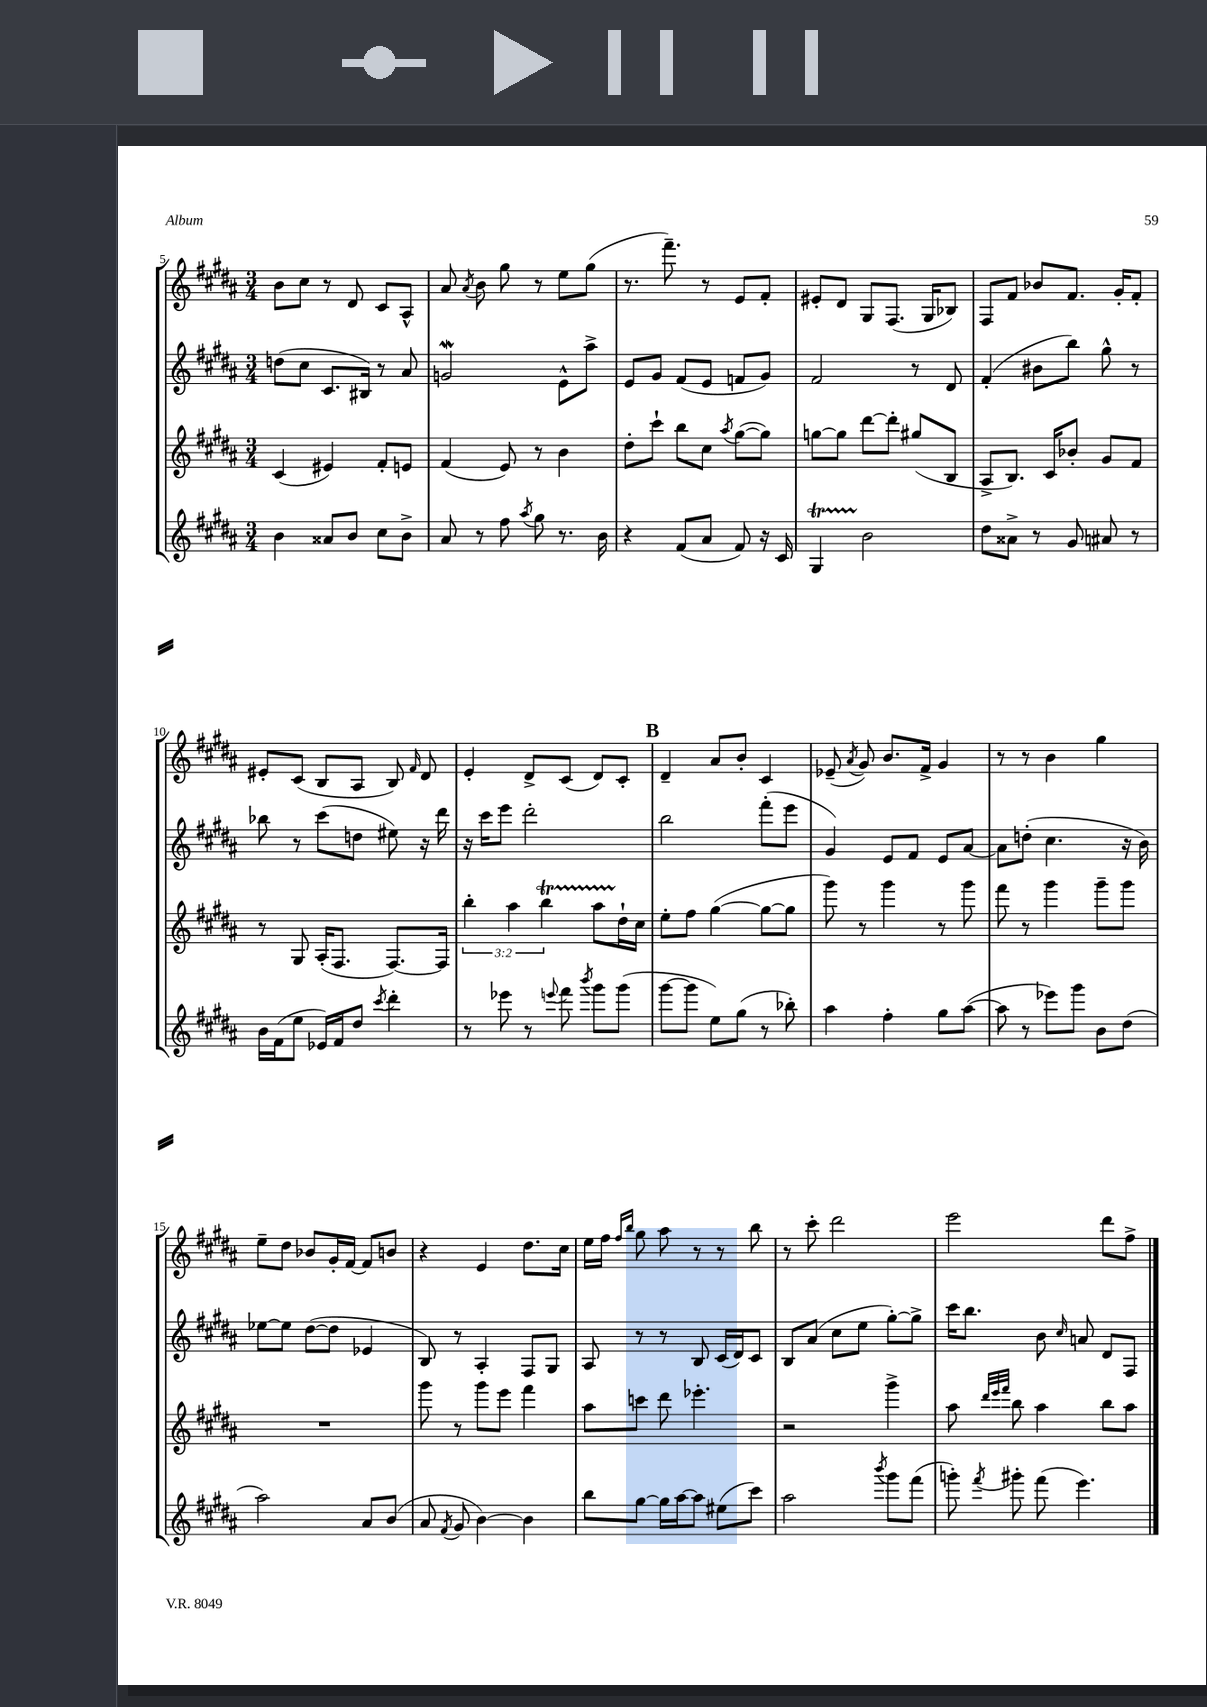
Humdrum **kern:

**kern	**kern	**kern	**kern
*staff4	*staff3	*staff2	*staff1
*clefG2	*clefG2	*clefG2	*clefG2
*k[f#c#g#d#a#]	*k[f#c#g#d#a#]	*k[f#c#g#d#a#]	*k[f#c#g#d#a#]
*M3/4	*M3/4	*M3/4	*M3/4
4b	(4c#	(8dd	8b
.	.	8cc#	8cc#
8a##	4e#)	8.c#	8r
8b	.	.	8d#
.	.	16B#)	.
8cc#	8f#'	8r	8c#
8b^	8e	8a#	8A#^^
=	=	=	=
8a#	(4f#	2g	8a#
.	.	.	8qa#
8r	.	.	8b
8ff#	8e)	.	8gg#
8qaa#	.	.	.
8gg#	8r	.	8r
8.r	4b	8e^^	8ee
.	.	8aa#^	(8gg#
16b	.	.	.
=	=	=	=
4r	8dd#'	8e	8.r
.	8ccc#`	8g#	.
.	.	.	8.fff#~)
(8f#	8bb	(8f#	.
8a#	8cc#	8e	8r
.	8qaa#	.	.
8f#)	([8gg#	8f	8e
16r	8gg#])	8g#)	8f#'
16c#	.	.	.
=	=	=	=
4G#	[8gg	2f#	8e#'
.	8gg]	.	8d#
2b	[8ddd#	.	8G#
.	8ddd#']	.	(8.F#
.	(8gg#	8r	.
.	.	.	16G#
.	8B	8d#	8B-)
=	=	=	=
8dd#	8A#^	(4f#'	8F#
8a##^	8.B)	.	8f#
8r	.	8b#	8b-
.	16c#	.	.
8g#	8b-'	8bb)	8.f#
8a#	8g#	8gg#^^	.
.	.	.	16g#'
8r	8f#	8r	8f#'
=	=	=	=
16b	8r	8bb-	8e#'
(16f#	.	.	.
8ee	8G#	8r	(8c#
16e-)	(16A#'	(8ccc#	8B
16f#	8.F#	.	.
8dd#	.	8dd	8A#
8qccc#	.	.	.
4ddd#'	[8.F#)	8ee#)	8B)
.	.	.	16qqf#
.	.	16r	8d#
.	16F#]	16ddd#	.
=	=	=	=
8r	6bb'	16r	4e'
.	.	16ccc#	.
8eee-	.	8eee	.
.	6aa#	.	.
8r	.	2ddd#'	8d#^
.	6bb	.	.
8qqeee	.	.	.
8fff#	.	.	(8c#
8qbbb	.	.	.
8ggg#	8aa#	.	8d#)
(8ggg#	16dd#`	.	8c#'
.	16cc#	.	.
=	=	=	=
[8ggg#	8ee'	2bb	4d#~
8ggg#]	8ff#	.	.
8ee)	([4gg#	.	8a#
(8gg#	.	.	8b'
8r	8gg#_	(8fff#'	4c#
8bb-')	8gg#]	8eee	.
=	=	=	=
4aa#	8ggg#)	4g#)	(8e-~
.	.	.	8qa#
.	8r	.	8g#)
4ff#'	4ggg#	8e	8.b
.	.	8f#	.
.	.	.	16f#^
8gg#	8r	8e	4g#
([8aa#	8ggg#	[8a#	.
=	=	=	=
8aa#]	8fff#	8a#]	8r
8r	8r	(8dd'	8r
8eee-)	4ggg#	4.cc#	4b
8ggg#	.	.	.
8b	8ggg#~	.	4gg#
(8dd#	8ggg#	16r	.
.	.	16b)	.
=	=	=	=
2aa#)	2.r	[8ee-	8ee~
.	.	8ee-]	8dd#
.	.	([8dd#	8b-
.	.	8dd#]	16g#'
.	.	.	[16f#
8a#	.	4e-	8f#]
(8b	.	.	8b
=	=	=	=
8a#	8ggg#	8B)	4r
8qf#	.	.	.
8g#	8r	8r	.
[4b)	8ggg#	4A#'	4e
.	8eee	.	.
4b]	4fff#	8F#	8.dd#
.	.	8G#	.
.	.	.	16cc#
=	=	=	=
8bb	8aa#	8A#	16ee
.	.	.	16ff#
.	.	.	16qqff#
.	.	.	16qqbb
[8gg#	8ccc	8r	8gg#
16gg#]	8ddd#	8r	8aa#
[16aa#	.	.	.
8aa#]	4.eee-'	8B	8r
(8ee#	.	(16c#	8r
.	.	16d#)	.
8ccc#)	.	8c#	8bb
=	=	=	=
2aa#	2r	8B	8r
.	.	(8a#	8ccc#'
.	.	8cc#	2ddd#
.	.	8ee	.
8qbbb	.	.	.
8ggg#	4ggg#^	[8gg#')	.
(8fff#	.	8gg#^]	.
=	=	=	=
8ggg')	8aa#	16ccc#	2eee
.	.	8.bb	.
.	32qqddd#	.	.
.	32qqeee	.	.
8qfff#	32qqfff#	.	.
8ggg#'	8bb	.	.
(8fff#	4aa#	8b	.
.	.	16qqcc#	.
4.eee)	.	8a	.
.	8bb	8d#	8ddd#
.	8aa#	8F#	8ff#^
==	==	==	==
*-	*-	*-	*-
